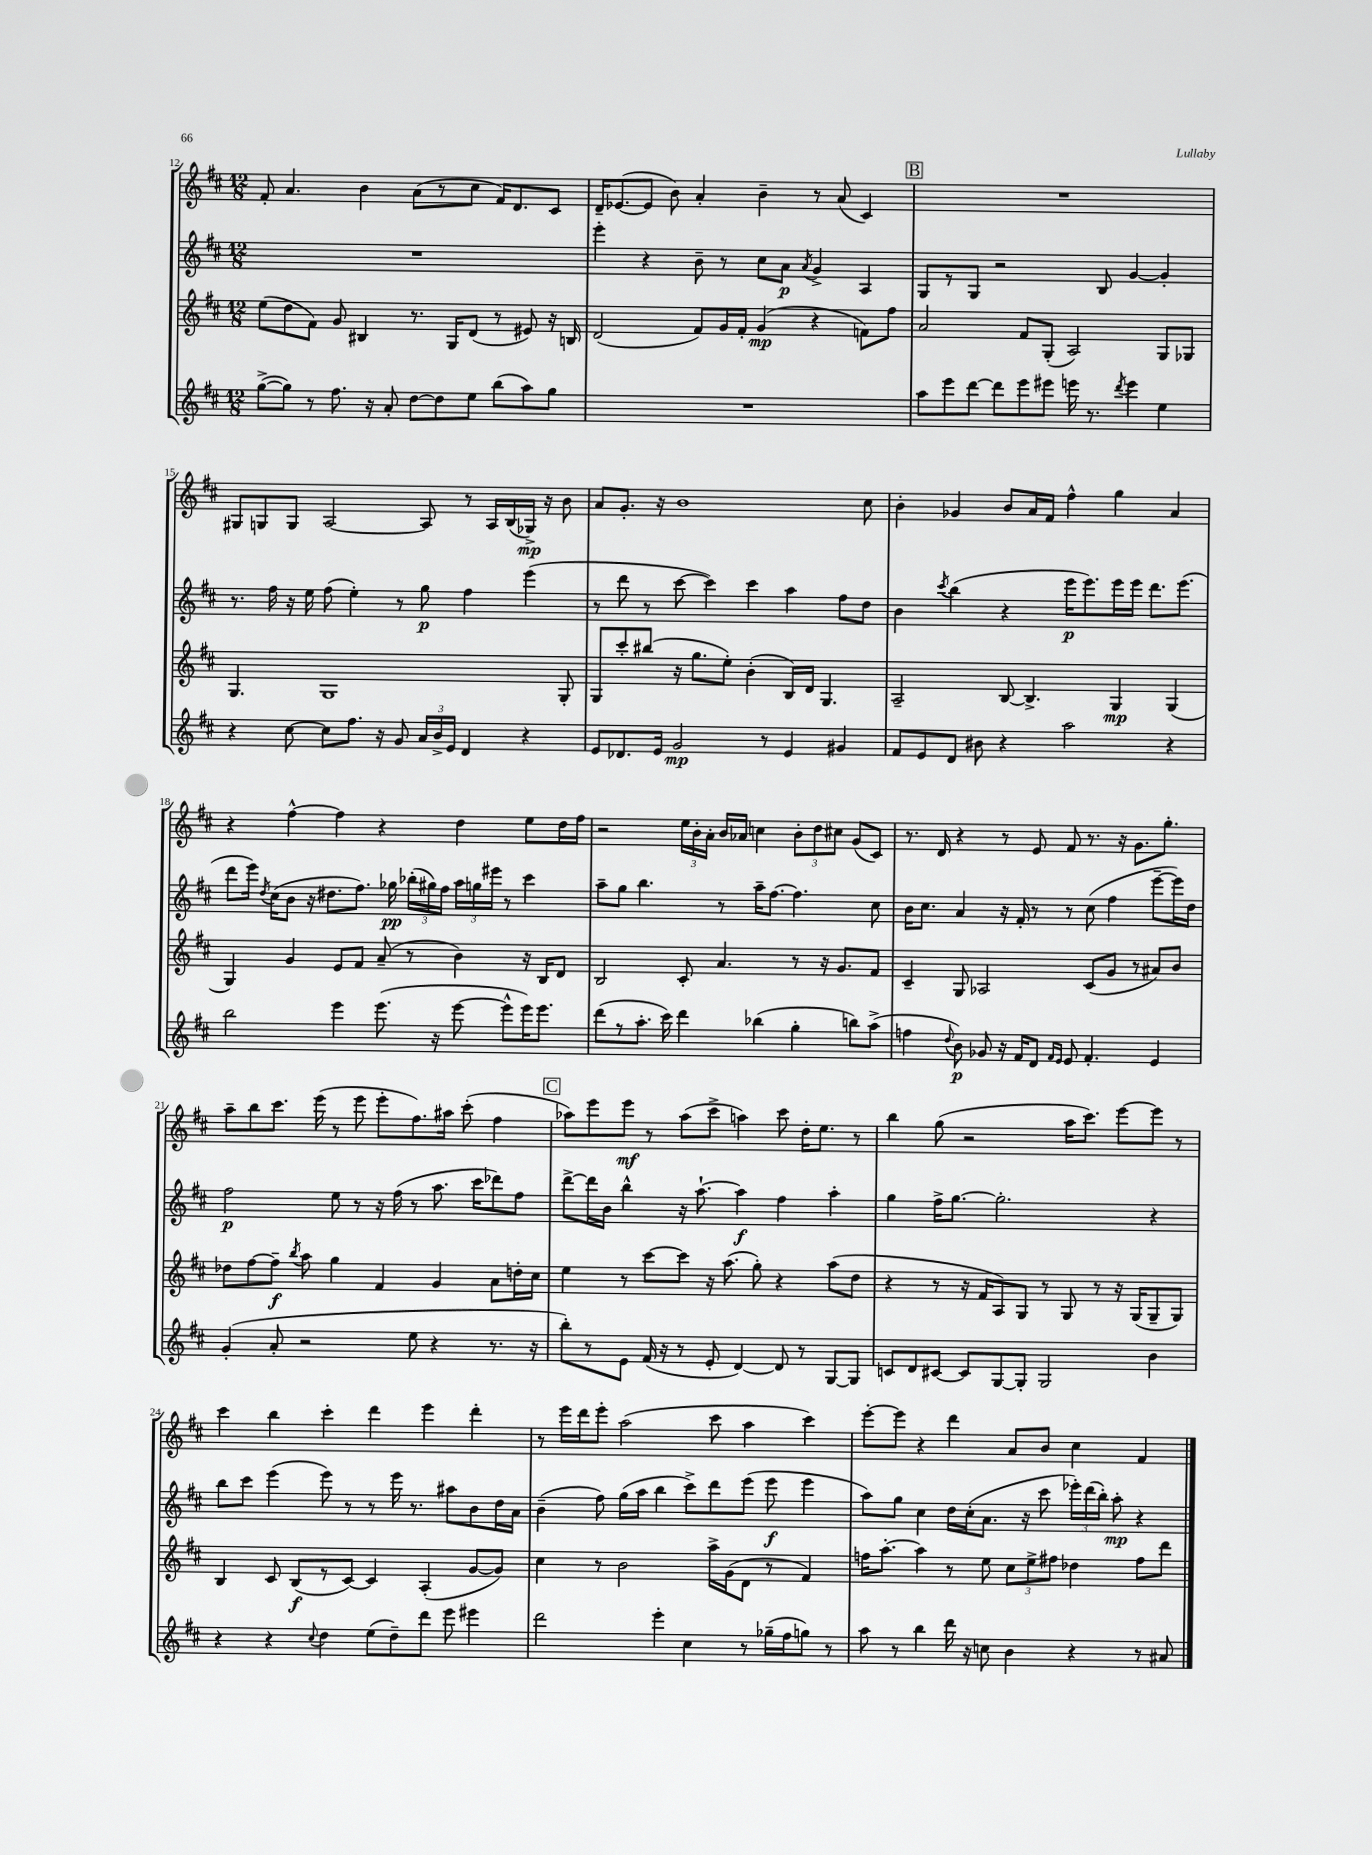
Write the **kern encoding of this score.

**kern	**dynam	**kern	**dynam	**kern	**dynam	**kern	**dynam
*part4	*part4	*part3	*part3	*part2	*part2	*part1	*part1
*staff4	*staff4	*staff3	*staff3	*staff2	*staff2	*staff1	*staff1
*clefG2	*	*clefG2	*	*clefG2	*	*clefG2	*
*k[f#c#]	*	*k[f#c#]	*	*k[f#c#]	*	*k[f#c#]	*
*M12/8	*	*M12/8	*	*M12/8	*	*M12/8	*
=12	=12	=12	=12	=12	=12	=12	=12
([8gg^\L	.	(8ee\L	.	1.r	.	8f#'/	.
8gg\J])	.	8dd\	.	.	.	4.a/	.
8r	.	8f#\J)	.	.	.	.	.
8.ff#\	.	8g/	.	.	.	.	.
.	.	4B#X/	.	.	.	4b\	.
16r	.	.	.	.	.	.	.
8a'/	.	.	.	.	.	.	.
[8dd\L	.	8.r	.	.	.	(8a\L	.
8dd\]	.	.	.	.	.	8r	.
.	.	16G/KL	.	.	.	.	.
8ee\J	.	(8d/J	.	.	.	8cc#\J	.
(8bb\L	.	8r	.	.	.	16f#/KL)	.
.	.	.	.	.	.	8.d/	.
8aa\)	.	8e#X/)	.	.	.	.	.
8gg\J	.	16r	.	.	.	8c#/J	.
.	.	16Bn/	.	.	.	.	.
=13	=13	=13	=13	=13	=13	=13	=13
1.r	.	(2d/	.	4eee'\	.	16d~/KL	.
.	.	.	.	.	.	([8.e-X/	.
.	.	.	.	4r	.	8e-/J]	.
.	.	.	.	.	.	8b\)	.
.	.	8f#/L)	.	8b~\	.	4a'/	.
.	.	16g/L	.	8r	.	.	.
.	.	16f#'/JJ	.	.	.	.	.
.	.	(4g/	mp	8cc#\L	.	4b~\	.
.	.	.	.	8a\J	p	.	.
.	.	.	.	8qa/	.	.	.
.	.	4r	.	4g^/	.	8r	.
.	.	.	.	.	.	(8a/	.
.	.	8fn\L)	.	4A/	.	4c#/)	.
.	.	8ff#\J	.	.	.	.	.
!!LO:REH:place=s1:t=B
=14	=14	=14	=14	=14	=14	=14	=14
8aa\L	.	2a/	.	8G/L	.	1.r	.
8eee\	.	.	.	8r	.	.	.
[8ddd\J	.	.	.	8G/J	.	.	.
8ddd\L]	.	.	.	2r	.	.	.
8eee\	.	8f#/L	.	.	.	.	.
8eee#X\J	.	(8G'/J	.	.	.	.	.
16eeen\	.	2A/)	.	.	.	.	.
8.r	.	.	.	.	.	.	.
.	.	.	.	8B/	.	.	.
8qddd/	.	.	.	.	.	.	.
4eee\	.	.	.	[4g/	.	.	.
4ee\	.	8G/L	.	4g'/]	.	.	.
.	.	8G-X/J	.	.	.	.	.
!!LO:LB:g=z
=15	=15	=15	=15	=15	=15	=15	=15
4r	.	4.G/	.	8.r	.	8G#X/L	.
.	.	.	.	.	.	8Gn/	.
.	.	.	.	16ff#\	.	.	.
[8cc#\	.	.	.	16r	.	8G/J	.
.	.	.	.	16ee\	.	.	.
8cc#\L]	.	1G	.	(8ff#\	.	[2A/	.
8.ff#\J	.	.	.	4ee'\)	.	.	.
16r	.	.	.	.	.	.	.
8g/	.	.	.	8r	.	.	.
24a/LL	.	.	.	8gg\	p	8A/]	.
24b^/	.	.	.	.	.	.	.
24e/JJ	.	.	.	.	.	.	.
4d/	.	.	.	4ff#\	.	8r	.
.	.	.	.	.	.	16A/LL	.
.	.	.	.	.	.	(16B/	.
4r	.	.	.	(4eee\	.	16G-X^/JJ)	mp
.	.	.	.	.	.	16r	.
.	.	8G'/	.	.	.	8b\	.
=16	=16	=16	=16	=16	=16	=16	=16
8e/L	.	8G/L	.	8r	.	8a/L	.
8.d-X/	.	8ccc#'/	.	8ddd\	.	8.g'/J	.
.	.	(8bb#X/J	.	8r	.	.	.
16e/Jk	.	.	.	.	.	16r	.
2g/	mp	16r	.	[8ccc#\	.	1b	.
.	.	8.gg\L	.	.	.	.	.
.	.	.	.	4ccc#\])	.	.	.
.	.	8ee'\J)	.	.	.	.	.
.	.	(4b'\	.	4ccc#\	.	.	.
8r	.	.	.	.	.	.	.
4e/	.	16B/LL)	.	4aa\	.	.	.
.	.	16d/JJ	.	.	.	.	.
.	.	4.G/	.	.	.	.	.
4g#X/	.	.	.	8ff#\L	.	.	.
.	.	.	.	8dd\J	.	8cc#\	.
=17	=17	=17	=17	=17	=17	=17	=17
8f#/L	.	2A~/	.	4b\	.	4b'\	.
8e/	.	.	.	.	.	.	.
.	.	.	.	8qccc#/	.	.	.
8d/J	.	.	.	(4bb\	.	4g-X/	.
8b#X\	.	.	.	.	.	.	.
4r	.	[8B/	.	4r	.	8b/L	.
.	.	4.B^/]	.	.	.	16a/L	.
.	.	.	.	.	.	16f#/JJ	.
2aa\	.	.	.	16eee\KL	p	4ff#^^\	.
.	.	.	.	8.eee\)	.	.	.
.	.	4G/	mp	16eee\L	.	4gg\	.
.	.	.	.	16eee\JJ	.	.	.
.	.	.	.	8.ddd\L	.	.	.
4r	.	(4G/	.	.	.	4a/	.
.	.	.	.	(8.eee\J	.	.	.
!!LO:LB:g=z
=18	=18	=18	=18	=18	=18	=18	=18
2bb\	.	4G/)	.	8ddd\L	.	4r	.
.	.	.	.	16eee\Jk)	.	.	.
.	.	.	.	8qdd/	.	.	.
.	.	.	.	(16cc#\KL	.	.	.
.	.	4g/	.	8b\J	.	[4ff#^^\	.
.	.	.	.	16r	.	.	.
.	.	.	.	8.dd#X\L	.	.	.
4eee\	.	8e/L	.	.	.	4ff#\]	.
.	.	8f#/J	.	8.ff#\J)	.	.	.
(8.eee\	.	(8a~/	.	.	.	4r	.
.	.	.	.	16gg-X\	pp	.	.
.	.	8r	.	(24bb-X'\LL	.	.	.
.	.	.	.	24gg#X\)	.	.	.
16r	.	.	.	.	.	.	.
.	.	.	.	24ff#\JJ	.	.	.
[8eee\	.	4b\)	.	24aa\LL	.	4dd\	.
.	.	.	.	24ggn\	.	.	.
.	.	.	.	24eee#X\JJ	.	.	.
8eee^^\L]	.	.	.	8r	.	.	.
16eee\K)	.	16r	.	4ccc#\	.	8ee\L	.
8.eee\J	.	16B/KL	.	.	.	.	.
.	.	8d/J	.	.	.	16dd\L	.
.	.	.	.	.	.	16ff#\JJ	.
=19	=19	=19	=19	=19	=19	=19	=19
(8ddd\L	.	2B/	.	8aa~\L	.	2r	.
8r	.	.	.	8gg\J	.	.	.
8.aa'\J	.	.	.	4.bb\	.	.	.
16ccc#\)	.	.	.	.	.	.	.
4ddd\	.	8c#'/	.	.	.	24ee\LL	.
.	.	.	.	.	.	24b'\	.
.	.	.	.	.	.	24a'\JJ	.
.	.	4.a/	.	8r	.	16b/LL	.
.	.	.	.	.	.	16a-X/JJ	.
(4bb-X\	.	.	.	16aa~\KL	.	4ccn\	.
.	.	.	.	[8.ff#\J	.	.	.
4gg'\	.	8r	.	4.ff#\]	.	12b'\L	.
.	.	.	.	.	.	12dd\	.
.	.	16r	.	.	.	.	.
.	.	.	.	.	.	12cc#X\J	.
.	.	8.g/L	.	.	.	.	.
8bbn\L)	.	.	.	.	.	(8g/L	.
(8aa^\J	.	8f#/J	.	8cc#\	.	8c#/J)	.
=20	=20	=20	=20	=20	=20	=20	=20
4ffn\	.	4c#~/	.	16b\KL	.	8.r	.
.	.	.	.	8.cc#\J	.	.	.
.	.	.	.	.	.	16d/	.
8qqdd/	.	.	.	.	.	.	.
8b\)	p	8G/	.	4a/	.	4r	.
8g-X/	.	2A-X/	.	.	.	.	.
16r	.	.	.	16r	.	8r	.
16f#/KL	.	.	.	16f#'/	.	.	.
8d/J	.	.	.	8r	.	8e/	.
16qqf#/LL	.	.	.	.	.	.	.
16qqe/JJ	.	.	.	.	.	.	.
8e/	.	.	.	8r	.	8f#/	.
4.f#'/	.	(8c#/L	.	(8cc#\	.	8.r	.
.	.	8g/J	.	4ff#\	.	.	.
.	.	.	.	.	.	16r	.
.	.	8r	.	.	.	8.g\L	.
4e/	.	8a#X/L)	.	[8eee~\L	.	.	.
.	.	.	.	.	.	8.gg'\J	.
.	.	8b/J	.	16eee\L])	.	.	.
.	.	.	.	16dd\JJ	.	.	.
!!LO:LB:g=z
=21	=21	=21	=21	=21	=21	=21	=21
(4g'/	.	8dd-X\L	.	2ff#\	p	8aa~\L	.
.	.	[8ff#\	.	.	.	8bb\	.
8a'/	.	8ff#~\J]	f	.	.	8.ccc#\J	.
.	.	8qbb/	.	.	.	.	.
2r	.	8aa\	.	.	.	.	.
.	.	.	.	.	.	(16eee\	.
.	.	4gg\	.	8ee\	.	8r	.
.	.	.	.	8r	.	8eee\	.
.	.	4f#/	.	16r	.	8eee'\L	.
.	.	.	.	(16ff#\	.	.	.
8ee\	.	.	.	8r	.	8.ff#\)	.
4r	.	4g/	.	8.aa\	.	.	.
.	.	.	.	.	.	16aa#X\Jk	.
.	.	.	.	.	.	(8ccc#'\	.
.	.	.	.	16ccc#\KL	.	.	.
8.r	.	8a\L	.	8ddd-X\)	.	4ff#\	.
.	.	16ddn'\L	.	8ff#\J	.	.	.
16r	.	16cc#\JJ	.	.	.	.	.
!!LO:REH:place=s1:t=C
=22	=22	=22	=22	=22	=22	=22	=22
8bb'\L)	.	4ee\	.	[8ddd^\L	.	8aa-X\L)	.
8r	.	.	.	16ddd\L]	.	8eee\	.
.	.	.	.	16b\JJ	.	.	.
8e\J	.	8r	.	4bb^^\	.	8eee\J	mf
(16f#/	.	[8ccc#\L	.	.	.	8r	.
16r	.	.	.	.	.	.	.
8r	.	8ccc#\J]	.	16r	.	(8aa-\L	.
.	.	.	.	[8.aa`\	.	.	.
8e'/	.	16r	.	.	.	8ccc#^\J	.
.	.	(8.aa\	.	.	.	.	.
[4d/)	.	.	.	4aa\]	f	4aan\)	.
.	.	8gg'\)	.	.	.	.	.
8d/]	.	4r	.	4ff#\	.	8ccc#\	.
8r	.	.	.	.	.	16dd'\KL	.
.	.	.	.	.	.	8.ee\J	.
[8G/L	.	(8aa\L	.	4aa'\	.	.	.
8G/J]	.	8dd\J	.	.	.	8r	.
=23	=23	=23	=23	=23	=23	=23	=23
8cn/L	.	4r	.	4gg\	.	4bb\	.
8d/	.	.	.	.	.	.	.
[8c#X/J	.	8r	.	16ff#^\KL	.	(8gg\	.
.	.	.	.	[8.gg\J	.	.	.
8c#/L]	.	16r	.	.	.	2r	.
.	.	16f#/KL	.	.	.	.	.
[8G/	.	8A/)	.	2.gg'\]	.	.	.
8G'/J]	.	8G/J	.	.	.	.	.
2G/	.	8r	.	.	.	.	.
.	.	8G/	.	.	.	16aa\KL	.
.	.	.	.	.	.	8.ccc#\J)	.
.	.	8r	.	.	.	.	.
.	.	16r	.	.	.	[8eee\L	.
.	.	(16G/KL	.	.	.	.	.
4b\	.	8G~/	.	4r	.	8eee\J]	.
.	.	8G/J)	.	.	.	8r	.
!!LO:LB:g=z
=24	=24	=24	=24	=24	=24	=24	=24
4r	.	4B/	.	8bb\L	.	4ccc#\	.
.	.	.	.	8ccc#\J	.	.	.
4r	.	8c#/	.	(4eee\	.	4bb\	.
.	.	(8B/L	f	.	.	.	.
8qqcc#/	.	.	.	.	.	.	.
4dd\	.	8r	.	8eee\)	.	4ccc#'\	.
.	.	[8c#/J)	.	8r	.	.	.
(8ee\L	.	4c#/]	.	8r	.	4ddd\	.
8dd~\)	.	.	.	16eee\	.	.	.
.	.	.	.	8.r	.	.	.
8ddd\J	.	(4A'/	.	.	.	4eee\	.
8eee\	.	.	.	8aa#X\L	.	.	.
4eee#X\	.	[8g/L	.	8b\	.	4ddd'\	.
.	.	8g/J])	.	16dd\L	.	.	.
.	.	.	.	16a\JJ	.	.	.
=25	=25	=25	=25	=25	=25	=25	=25
2ddd\	.	4cc#\	.	(4b~\	.	8r	.
.	.	.	.	.	.	16eee\LL	.
.	.	.	.	.	.	16ddd\J	.
.	.	8r	.	8ff#\)	.	8eee'\J	.
.	.	2b\	.	(16gg\LL	.	(2aa\	.
.	.	.	.	16aa\JJ	.	.	.
4eee'\	.	.	.	4bb\	.	.	.
4cc#\	.	.	.	8ccc#^\L)	.	.	.
.	.	16aa^\LL	.	8ddd\	.	8ccc#\	.
.	.	(16g\J	.	.	.	.	.
8r	.	8d\J	.	(8eee\J	.	4aa\	.
(16gg-X~\LL	.	8r	.	8eee\	f	.	.
16ff#\J	.	.	.	.	.	.	.
8ggn\J)	.	4f#/)	.	4eee\	.	4ccc#\)	.
8r	.	.	.	.	.	.	.
=26	=26	=26	=26	=26	=26	=26	=26
8aa\	.	16ffn\KL	.	8aa\L)	.	[8eee'\L	.
.	.	[8.aa'\J	.	.	.	.	.
8r	.	.	.	8gg\J	.	8eee\J]	.
4bb\	.	4aa\]	.	4cc#\	.	4r	.
16ddd\	.	8r	.	16dd\LL	.	4ddd\	.
16r	.	.	.	(16cc#'\J	.	.	.
8ccn\	.	8ee\	.	8.a\J	.	.	.
4b\	.	12cc#\L	.	.	.	8a/L	.
.	.	.	.	16r	.	.	.
.	.	12ee^\	.	.	.	.	.
.	.	.	.	8ccc#\	.	8b/J	.
.	.	12ff#X\J	.	.	.	.	.
4r	.	4dd-X\	.	24eee-X'\LL)	.	4cc#\	.
.	.	.	.	(24ddd\	.	.	.
.	.	.	.	24bb'\JJ)	.	.	.
.	.	.	.	8aa'\	mp	.	.
8r	.	8ff#\L	.	4r	.	4f#/	.
8a#X/	.	8ddd\J	.	.	.	.	.
==	==	==	==	==	==	==	==
*-	*-	*-	*-	*-	*-	*-	*-
